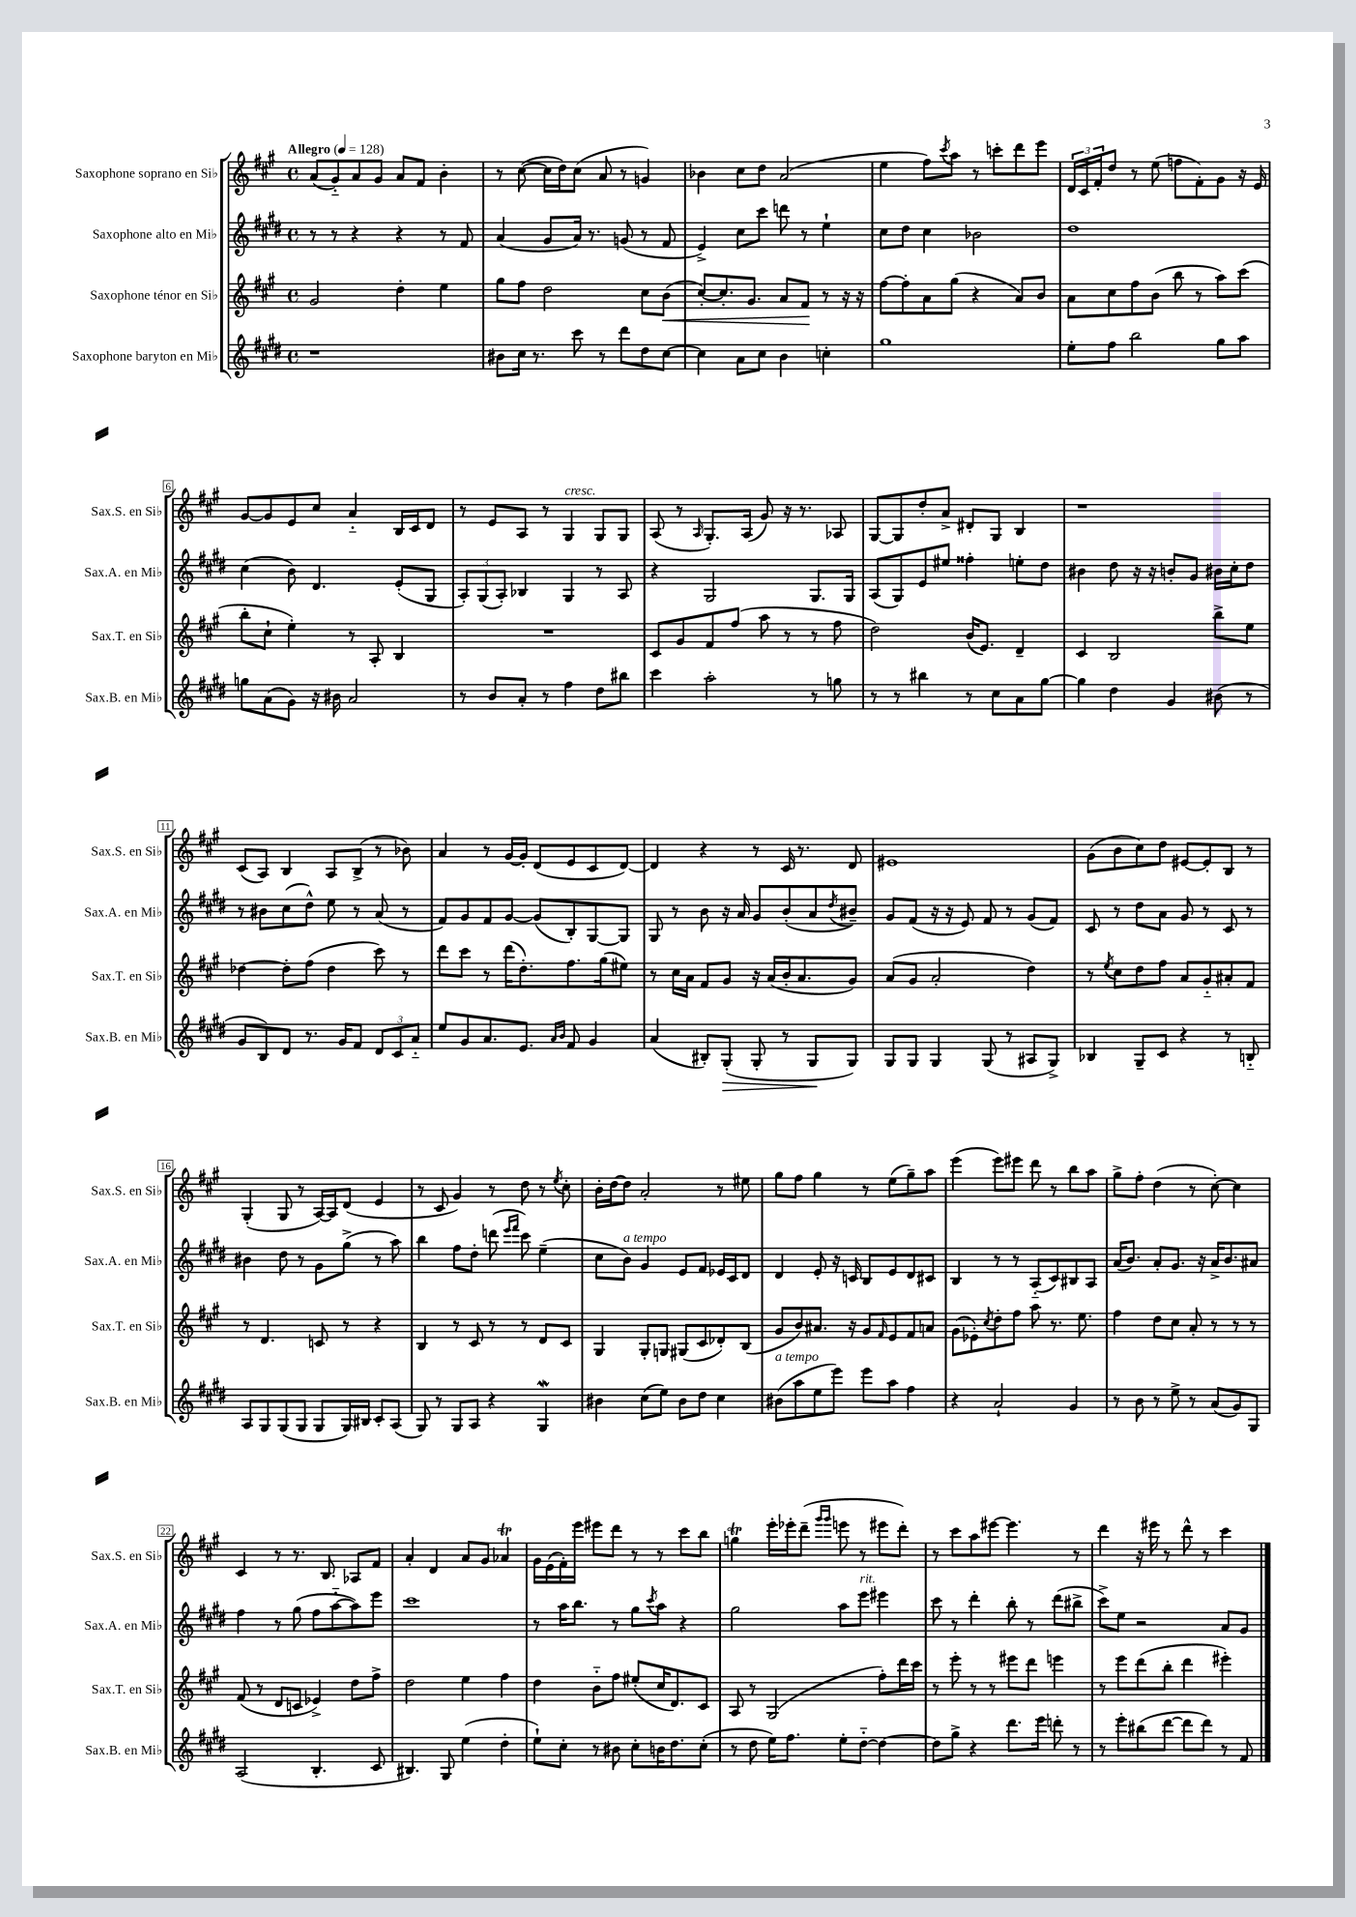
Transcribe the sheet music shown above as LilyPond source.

<<
\new StaffGroup <<
\new Staff = "s0" \with { instrumentName = "Saxophone soprano en Sib" shortInstrumentName = "Sax.S. en Sib" } {
    \clef treble \key a \major \defaultTimeSignature \time 4/4 \tempo "Allegro" 4 = 128
    a'8( gis'8-_) a'8 gis'8 a'8 fis'8 b'4-. |
    r8 cis''8~( cis''16 d''16) cis''8( a'8 r8 g'4) |
    bes'4 cis''8 d''8 a'2( |
    e''4 fis''8) \acciaccatura { cis'''8 } a''8 r8 c'''8-. d'''8 e'''8 |
    \tuplet 3/2 { d'16 cis'16 fis'16-. } d''8 r8 e''8( f''8 fis'8-.) gis'8 r16 e'16 |
    gis'8~ gis'8 e'8 cis''8 a'4-_ b16 cis'16 d'8 |
    r8 e'8 a8 r8 gis4^\markup { \italic "cresc." } gis8 gis8 |
    a8( r8 \grace { a16 } gis8.-.) a16( gis'8) r16 r8. aes8 |
    gis8~ gis8 d''8-. a'8-> dis'8-. gis8 b4 |
    r1 |
    cis'8( a8) b4 a8 b8->( r8 bes'8) |
    a'4 r8 gis'16~ gis'16-. d'8( e'8 cis'8 d'8~) |
    d'4 r4 r8 cis'16 r8. d'8 |
    eis'1 |
    gis'8( b'8 cis''8) d''8 eis'8~ eis'8-. b8 r8 |
    gis4-.( gis8 r8 a16~) a16 d'8( e'4 |
    r8 cis'8 gis'4) r8 d''8 r8 \acciaccatura { e''8 } cis''8-. |
    b'16-. d''16~ d''8 a'2-. r8 eis''8 |
    gis''8 fis''8 gis''4 r8 e''8( gis''8--) a''8 |
    e'''4( e'''8) eis'''8 d'''8 r8 b''8 a''8 |
    gis''8-> fis''8-. d''4( r8 cis''8~-.) cis''4 |
    cis'4 r8 r8. b8. aes8 fis'8 |
    a'4-. d'4 a'8 gis'8 aes'4\trill |
    gis'16 e'16( fis'16-.) e'''16 eis'''8 d'''8 r8 r8 cis'''8 b''8 |
    g''4\trill e'''16-. ees'''16-. d'''8--( \grace { gis'''16 gis'''16 } e'''8 r8 eis'''8 d'''8-.) |
    r8 cis'''8 a''8 eis'''8~ eis'''4. r8 |
    d'''4 r16 eis'''16 r8 d'''8-^ r8 cis'''4 \bar "|." |
}
\new Staff = "s1" \with { instrumentName = "Saxophone alto en Mib" shortInstrumentName = "Sax.A. en Mib" } {
    \clef treble \key e \major \defaultTimeSignature \time 4/4
    r8 r8 r4 r4 r8 fis'8 |
    a'4( gis'8 a'16) r8. g'8( r8 fis'8 |
    e'4->) cis''8 cis'''8 d'''8 r8 e''4-! |
    cis''8 dis''8 cis''4 bes'2 |
    dis''1 |
    cis''4( b'8) dis'4. e'8-.( gis8 |
    \tuplet 3/2 { a8-.) gis8( a8-.) } bes4 gis4 r8 a8 |
    r4 gis2 gis8. gis16 |
    a8( gis8) e'8 eis''8 fisis''4-. e''8-. dis''8 |
    bis'4 dis''8 r16 r16 b'8-. gis'8 bis'16 cis''16-. dis''8 |
    r8 bis'8 cis''8( dis''8-^) e''8 r8 a'8( r8 |
    fis'8) gis'8 fis'8 gis'8~ gis'8( b8-.) gis8~ gis8 |
    gis8 r8 b'8 r16 a'16 gis'8 b'8-.( a'8 \acciaccatura { dis''8 } bis'8--) |
    gis'8 fis'8( r16 r16 e'8) fis'8 r8 gis'8( fis'8) |
    cis'8 r8 dis''8 a'8 gis'8 r8 cis'8 r8 |
    bis'4 dis''8 r8 gis'8 gis''8->( r8 a''8) |
    b''4 fis''8 dis''8-. d'''8( \grace { e'''16 fis'''16 } cis'''8) e''4--( |
    cis''8 b'8^\markup { \italic "a tempo" }) gis'4 e'8 fis'8 ees'16 cis'16 dis'8 |
    dis'4 e'8-. r16 c'16 b8 e'8 dis'8 cis'8 |
    b4 r8 r8 a8-_( cis'8) bis8 a8 |
    a'16( b'8.) a'8-. gis'8. r16 a'16-> b'8. ais'8 |
    fis''4 r8 gis''8( fis''8 a''8~-_ a''8) e'''8 |
    cis'''1 |
    r8 a''16 b''8. r8 gis''8 \acciaccatura { cis'''8 } a''8 r4 |
    gis''2 a''8 e'''8^\markup { \italic "rit." } eis'''4 |
    cis'''8 r8 dis'''4-. b''8-. r8 dis'''8( bis''8-> |
    cis'''8->) e''8 r2 a'8 gis'8 \bar "|." |
}
\new Staff = "s2" \with { instrumentName = "Saxophone ténor en Sib" shortInstrumentName = "Sax.T. en Sib" } {
    \clef treble \key a \major \defaultTimeSignature \time 4/4
    gis'2 d''4-. e''4 |
    gis''8 fis''8 d''2 cis''8 b'8\<( |
    cis''8~-.) cis''8.-. gis'8. a'8 fis'8\! r8 r16 r16 |
    fis''8~ fis''8-. a'8 gis''8( r4 a'8) b'8 |
    a'8 cis''8 fis''8 b'8( b''8 r8 a''8) cis'''8( |
    b''8-. cis''8-! e''4-.) r8 a8-. b4 |
    R1 |
    cis'8 gis'8 fis'8 fis''8( a''8 r8 r8 fis''8 |
    d''2) b'16( e'8.) d'4-- |
    cis'4 b2 b''8-> e''8 |
    des''4~ des''8-. fis''8( des''4 cis'''8) r8 |
    d'''8 cis'''8 r8 d'''16( d''8.-.) fis''8. gis''16( eis''8) |
    r8 cis''16 a'16 fis'8 gis'8 r16 a'16( b'16-. a'8. gis'8) |
    a'8( gis'8 a'2-. d''4) |
    r8 \acciaccatura { e''8 } cis''8 d''8 fis''8 a'8 gis'8-_ ais'8-. fis'8 |
    r8 d'4. c'8 r8 r4 |
    b4 r8 cis'8 r8 r8 d'8 cis'8 |
    gis4 gis8-. g8 gis8( cis'8 des'8-.) b8( |
    gis'8 b'8) ais'8. r16 gis'8 \grace { fis'16 } e'8 fis'8 a'8 |
    gis'8( ees'8-.) \acciaccatura { cis''8 } d''8-. fis''8 a''8 r8. e''8. |
    fis''4 d''8 cis''8 a'8-. r8 r8 r8 |
    fis'8( r8 d'8 c'8 ees'4->) d''8 fis''8-> |
    d''2 e''4 fis''4 |
    d''4 b'8-_ fis''8 eis''8-.( cis''16 d'8.) cis'8 |
    a8 r8 gis2( fis''8-.) d'''16 cis'''16 |
    r8 e'''8-. r8 r8 eis'''8 d'''8 e'''4 |
    r8 e'''8 d'''8( b''8-. d'''4 eis'''4-.) \bar "|." |
}
\new Staff = "s3" \with { instrumentName = "Saxophone baryton en Mib" shortInstrumentName = "Sax.B. en Mib" } {
    \clef treble \key e \major \defaultTimeSignature \time 4/4
    r1 |
    bis'8 cis''16 r8. cis'''8 r8 dis'''8 dis''8 cis''8~ |
    cis''4 a'8 cis''8 b'4 c''4-. |
    gis''1 |
    e''8-. fis''8 b''2 gis''8 a''8 |
    g''8 a'8( gis'8) r16 bis'16 a'2 |
    r8 b'8 a'8-. r8 fis''4 dis''8 bis''8 |
    cis'''4 a''2-. r8 g''8 |
    r8 r8 bis''4 r8 cis''8 a'8 gis''8~ |
    gis''4 dis''4 gis'4 bis'8( r8 |
    gis'8 b8) dis'8 r8. gis'16 fis'8 \tuplet 3/2 { dis'8 cis'8 a'8-_ } |
    e''8 gis'8 a'8. e'8. \grace { a'16 b'16 } fis'8 gis'4 |
    a'4( bis8-.) gis8-.\>( gis8-. r8 gis8\! gis8) |
    gis8 gis8 gis4 gis8( r8 ais8 gis8->) |
    bes4 gis8-- cis'8 r4 r8 b8-_ |
    a8 gis8 gis8( gis8 gis8 gis16) bis16 cis'8-. a8( |
    gis8) r8 gis8 a8 r4 gis4\mordent |
    bis'4 cis''8( e''8) bis'8 dis''8 cis''4 |
    bis'8^\markup { \italic "a tempo" }( a''8 e''8 e'''8) e'''8 a''8 fis''4 |
    r4 a'2-! gis'4 |
    r8 b'8 r8 e''8-> r8 a'8( gis'8) gis8 |
    a2( b4.-. cis'8 |
    bis4.) gis8 e''4( dis''4-. |
    e''8-!) cis''8-. r8 bis'8 cis''8-. b'16 dis''8. cis''8-.( |
    r8 dis''8 e''16) fis''8. e''8-. dis''8~-_ dis''4~ |
    dis''8 gis''8-> r4 dis'''8. e'''16 d'''8-. r8 |
    r8 e'''8-. bis''8( dis'''8~ dis'''8 dis'''8) r8 fis'8 \bar "|." |
}
>>
>>
\layout { \context { \Score \override BarNumber.stencil = #(make-stencil-boxer 0.1 0.3 ly:text-interface::print) } }
